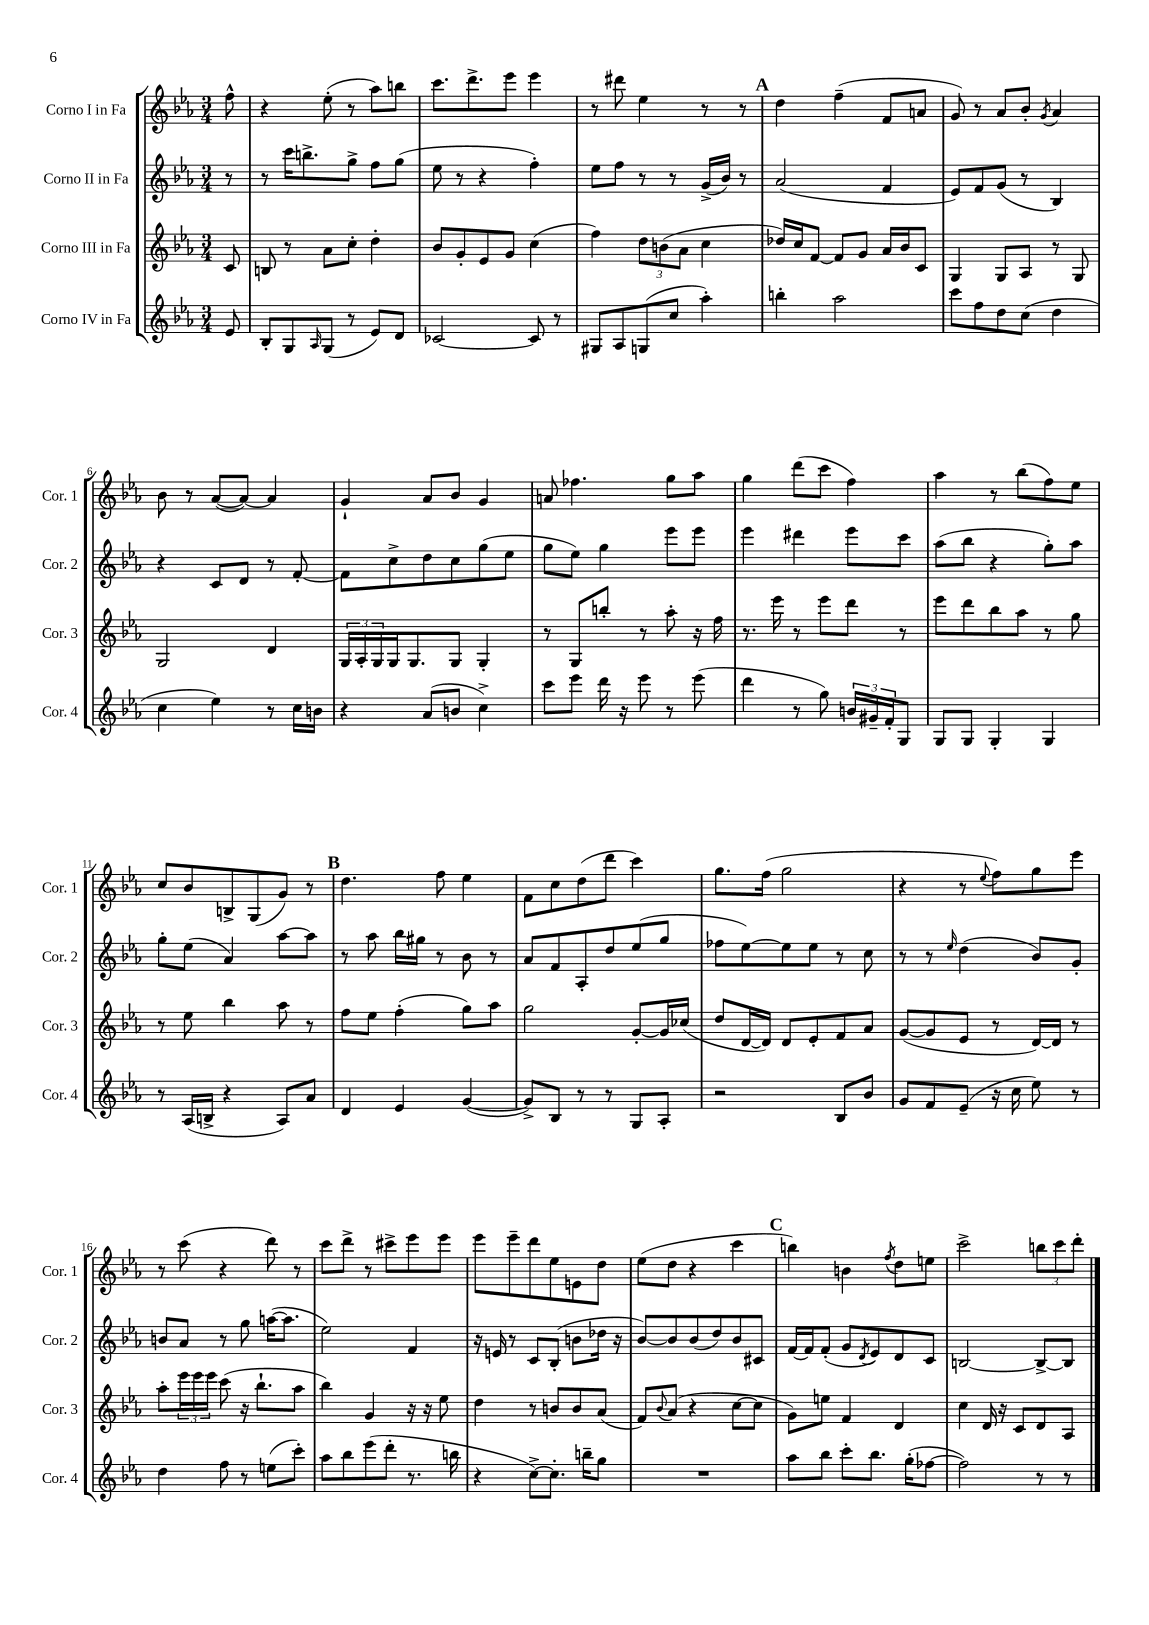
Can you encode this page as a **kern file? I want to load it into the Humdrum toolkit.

**kern	**kern	**kern	**kern
*staff4	*staff3	*staff2	*staff1
*clefG2	*clefG2	*clefG2	*clefG2
*k[b-e-a-]	*k[b-e-a-]	*k[b-e-a-]	*k[b-e-a-]
*M3/4	*M3/4	*M3/4	*M3/4
8e-/	8c/	8r	8ff^^\
=	=	=	=
8B-'/L	8B/	8r	4r
8G/	8r	16ccc\LK	.
.	.	8.bb^\	.
16qqA-/	.	.	.
(8G/J	8a-\L	.	(8ee-'\
8r	8cc'\J	8gg^\J	8r
8e-/L)	4dd'\	8ff\L	8aa-\L)
8d/J	.	(8gg\J	8bb\J
=	=	=	=
[2c-/	8b-/L	8ee-\	8.ccc\L
.	8g'/	8r	.
.	.	.	8.ddd^\
.	8e-/	4r	.
.	8g/J	.	8eee-\J
8c-/]	(4cc\	4ff'\)	4eee-\
8r	.	.	.
=	=	=	=
8G#/L	4ff\)	8ee-\L	8r
8A-/	.	8ff\J	8ddd#\
(8G/	12dd\L	8r	4ee-\
.	(12b\	.	.
8cc/J	.	8r	.
.	12a-\J	.	.
4aa-'\)	4cc\	(16g^/LL	8r
.	.	16b-/JJ)	.
.	.	8r	8r
=	=	=	=
4bb'\	16dd-/LL)	(2a-/	4dd\
.	16cc/J	.	.
.	[8f/J	.	.
2aa-\	8f/]L	.	(4ff~\
.	8g/J	.	.
.	16a-/LL	4f/	8f/L
.	16b-/J	.	.
.	8c/J	.	8a/J
=	=	=	=
8ccc\L	4G/	8e-/L)	8g/)
8ff\	.	8f/	8r
8dd\	8G/L	(8g/J	8a-/L
(8cc\J	8A-/J	8r	8b-'/J
.	.	.	8qg/
4dd\	8r	4B-/)	4a-/
.	8G/	.	.
=	=	=	=
4cc\	2G/	4r	8b-\
.	.	.	8r
4ee-\)	.	8c/L	([8a-/L
.	.	8d/J	8a-/_J)
8r	4d/	8r	4a-/]
16cc\LL	.	[8f'/	.
16b\JJ	.	.	.
=	=	=	=
4r	24G/LL	8f\]L	4g`/
.	24A-'/	.	.
.	24G/	.	.
.	16G/J	8cc^\	.
.	8.G/	.	.
(8a-/L	.	8dd\	8a-/L
8b/J	8G/J	8cc\	8b-/J
4cc^\)	4G'/	(8gg\	4g/
.	.	8ee-\J	.
=	=	=	=
8ccc\L	8r	8gg\L	8a/
8eee-\J	8G/L	8ee-\J)	4.ff-\
16ddd\	8bb'/J	4gg\	.
16r	.	.	.
8eee-\	8r	.	.
8r	8aa-'\	8eee-\L	8gg\L
(8eee-\	16r	8eee-\J	8aa-\J
.	16ff\	.	.
=	=	=	=
4ddd\	8.r	4eee-\	4gg\
.	16eee-\	.	.
8r	8r	4ddd#\	(8ddd\L
8gg\)	8eee-\L	.	8ccc\J
24b/LL	8ddd\J	8eee-\L	4ff\)
24g#~/	.	.	.
24f'/J	.	.	.
8G/J	8r	8ccc\J	.
=	=	=	=
8G/L	8eee-\L	(8aa-\L	4aa-\
8G/J	8ddd\	8bb-\J	.
4G'/	8bb-\	4r	8r
.	8aa-\J	.	(8bb-\L
4G/	8r	8gg'\L)	8ff\)
.	8gg\	8aa-\J	8ee-\J
=	=	=	=
8r	8r	8gg'\L	8cc/L
(16A-/LL	8ee-\	(8ee-\J	8b-/
16B^/JJ	.	.	.
4r	4bb-\	4a-/)	8B^/
.	.	.	(8G/
8A-/L)	8aa-\	[8aa-\L	8g/J)
8a-/J	8r	8aa-\]J	8r
=	=	=	=
4d/	8ff\L	8r	4.dd\
.	8ee-\J	8aa-\	.
4e-/	(4ff'\	16bb-\LL	.
.	.	16gg#\JJ	.
.	.	8r	8ff\
([4g/	8gg\L)	8b-\	4ee-\
.	8aa-\J	8r	.
=	=	=	=
8g^/]L)	2gg\	8a-/L	8f\L
8B-/J	.	8f/	8cc\
8r	.	8A-'/	(8dd\
8r	.	8dd/	8ddd\J
8G/L	[8g'/L	(8ee-/	4ccc\)
8A-'/J	16g/]L	8gg/J	.
.	(16cc-/JJ	.	.
=	=	=	=
2r	8dd/L	8ff-\L	8.gg\L
.	[16d/L	[8ee-\)	.
.	16d/]JJ)	.	(16ff\Jk
.	8d/L	8ee-\]	2gg\
.	8e-'/	8ee-\J	.
8B-/L	8f/	8r	.
8b-/J	8a-/J	8cc\	.
=	=	=	=
8g/L	([8g/L	8r	4r
8f/	8g/]	8r	.
.	.	16qqee-/	.
(8e-~/J	8e-/J	(4dd\	8r
.	.	.	8qqee-/
16r	8r	.	8ff\L)
16cc\	.	.	.
8ee-\)	[16d/LL)	8b-/L)	8gg\
.	16d/]JJ	.	.
8r	8r	8g'/J	8eee-\J
=	=	=	=
4dd\	8aa-'\L	8b/L	8r
.	24eee-\L	8a-/J	(8ccc\
.	24eee-\	.	.
.	24eee-\JJ	.	.
8ff\	(8ccc\	8r	4r
8r	16r	8gg\	.
.	8.bb-`\L	.	.
(8ee\L	.	([16aa\LK	8ddd\)
.	.	8.aa\]J	.
8ccc'\J)	8aa-\J	.	8r
=	=	=	=
8aa-\L	4bb-\)	2ee-\)	8ccc\L
8bb-\	.	.	8ddd^\J
(8eee-\	4g/	.	8r
8ddd'\J	.	.	8ccc#^\L
8.r	16r	4f/	8eee-\
.	16r	.	.
.	8ee-\	.	8eee-\J
16bb\	.	.	.
=	=	=	=
4r	4dd\	16r	8eee-\L
.	.	16e/	.
.	.	8r	8eee-~\
[8cc^\L)	8r	8c/L	8ddd\
8.cc'\]J	8b/L	(8B-'/J	8ee-\
.	8b/	8b\L	8e\
16bb~\LK	.	.	.
8gg\J	(8a-/J	16dd-\Jk	8dd\J
.	.	16r	.
=	=	=	=
2.r	8f/L)	[8b-/L)	(8ee-\L
.	8qqb-/	.	.
.	(8a-/J	8b-/]	8dd\J
.	4r	(8b-/	4r
.	.	8dd/)	.
.	[8cc\L	8b-/	4ccc\
.	8cc\]J	8c#/J	.
=	=	=	=
8aa-\L	8g\L)	[16f/LL	4bb\)
.	.	16f/]J	.
8bb-\J	8ee\J	(8f'/J	.
8ccc'\L	4f/	8g/L	4b\
.	.	8qd/	.
8.bb-\J	.	8e-/)	.
.	.	.	8qff/
.	4d/	8d/	8dd\L
(16gg'\LK	.	.	.
[8ff-\J	.	8c/J	8ee\J
=	=	=	=
2ff-\])	4cc\	[2B/	2ccc^\
.	16d/	.	.
.	16r	.	.
.	8c/L	.	.
8r	8d/	8B^/_L	12bb\L
.	.	.	12ccc\
8r	8A-/J	8B/]J	.
.	.	.	12ddd'\J
==	==	==	==
*-	*-	*-	*-
